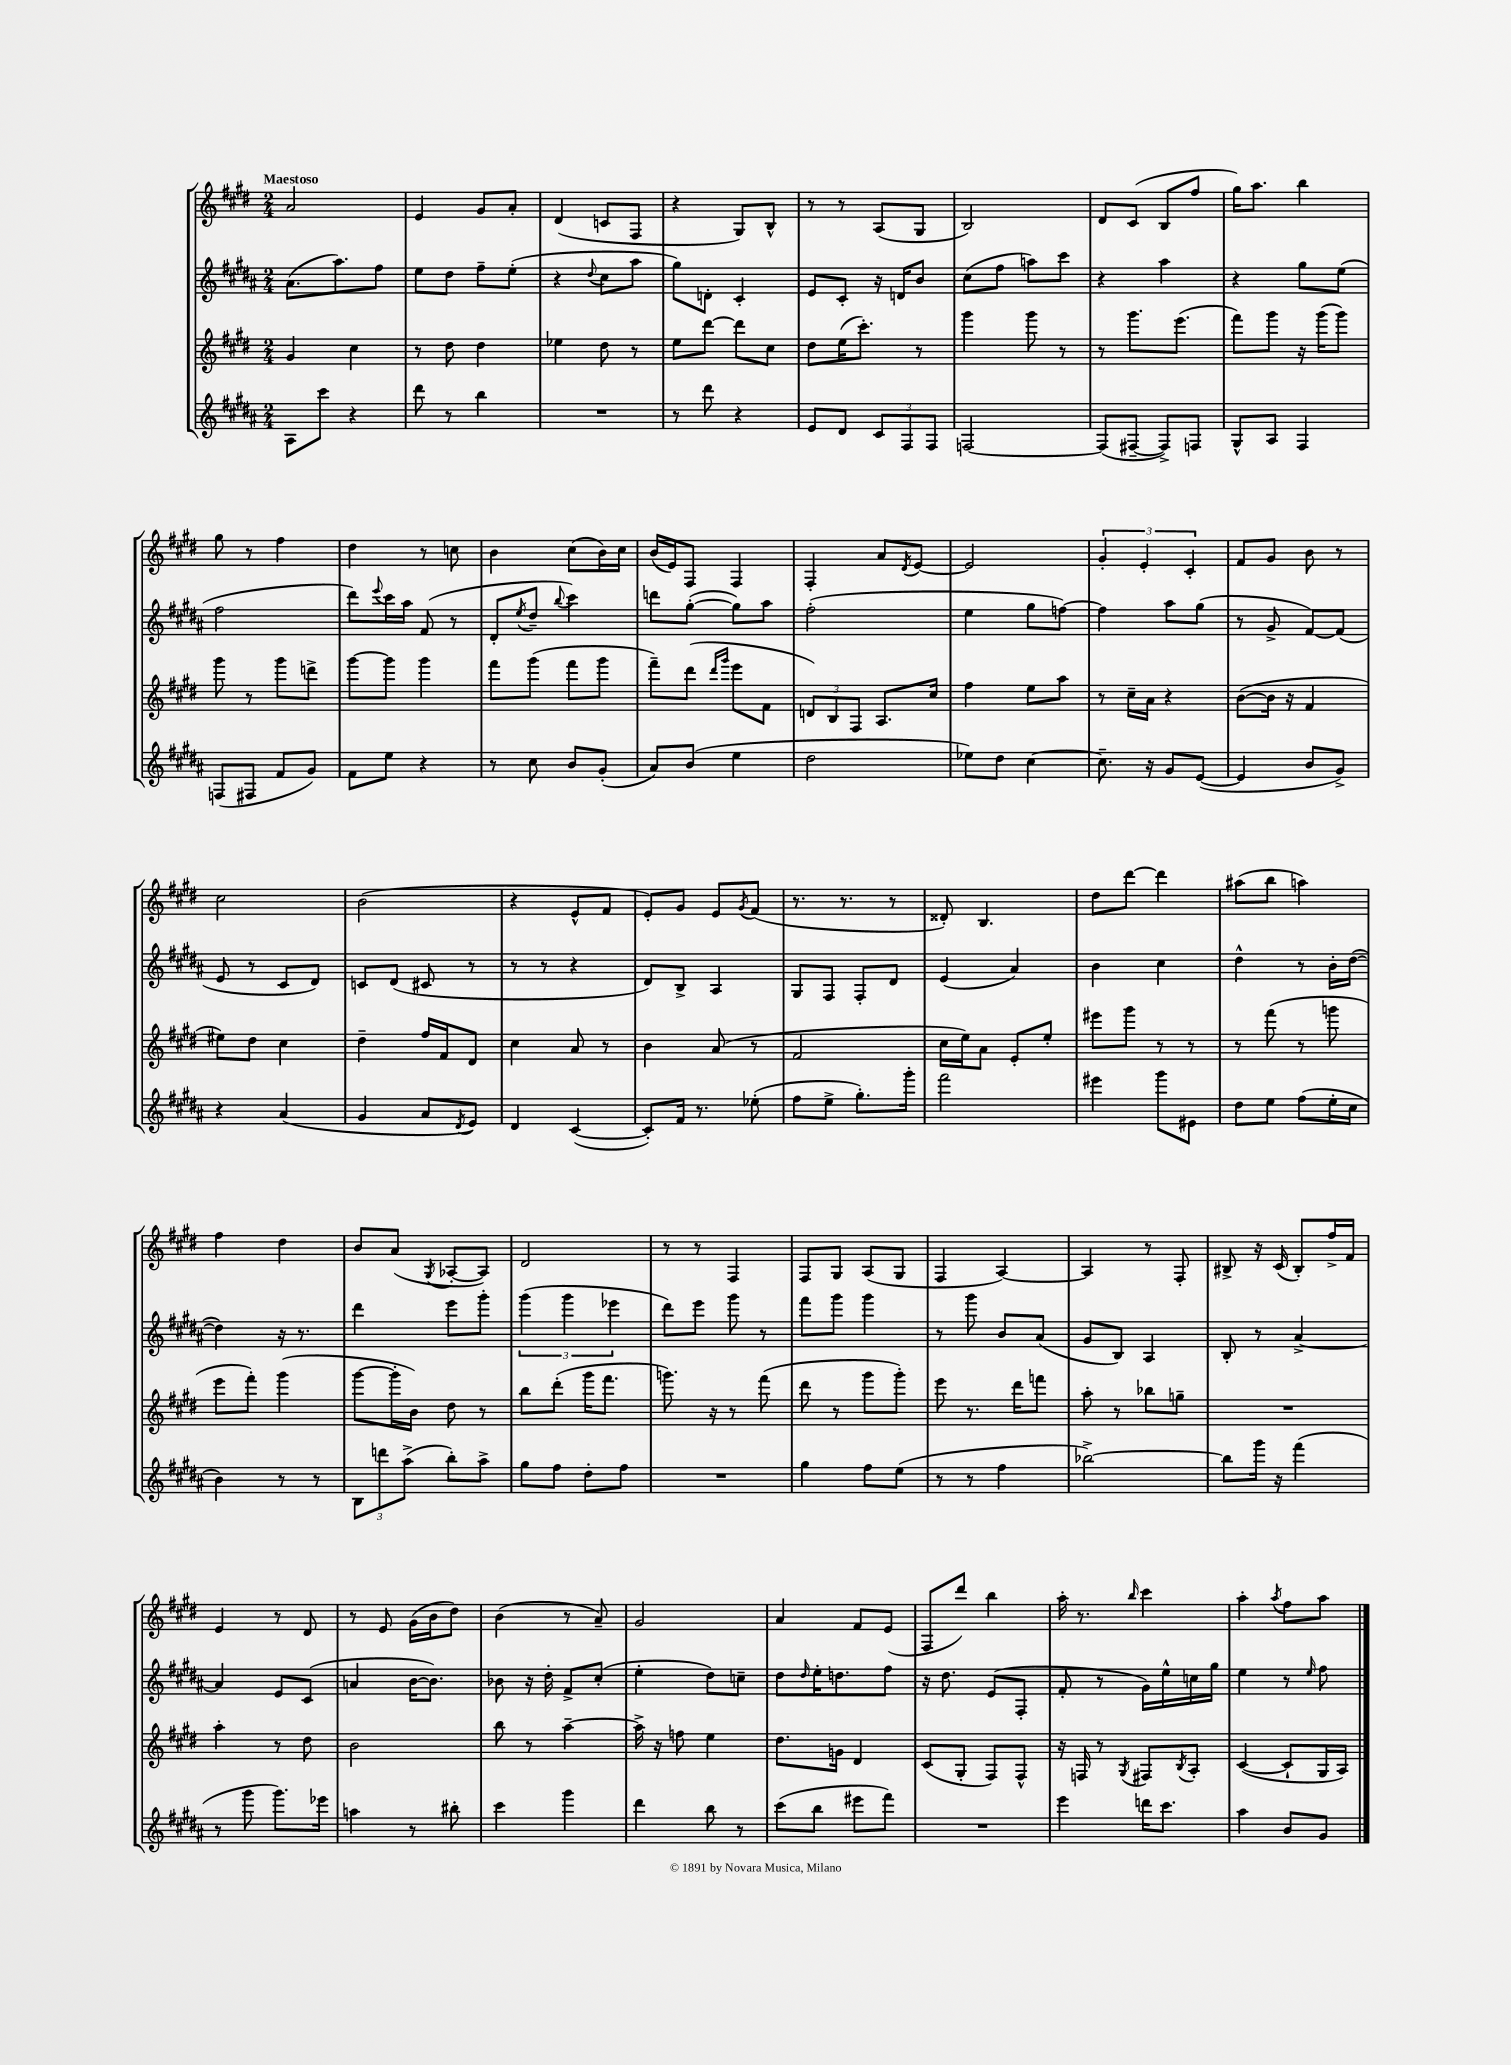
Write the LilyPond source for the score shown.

<<
\new StaffGroup <<
\new Staff = "s0" {
    \clef treble \key e \major \numericTimeSignature \time 2/4 \tempo "Maestoso"
    a'2 |
    e'4 gis'8 a'8-. |
    dis'4( c'8 fis8 |
    r4 gis8) b8-^ |
    r8 r8 a8( gis8 |
    b2) |
    dis'8 cis'8( b8 fis''8 |
    gis''16) a''8. b''4 |
    gis''8 r8 fis''4 |
    dis''4 r8 c''8 |
    b'4 cis''8( b'16) cis''16 |
    b'16( e'16) fis8 fis4 |
    fis4-. a'8 \acciaccatura { dis'8 } e'8~ |
    e'2 |
    \tuplet 3/2 { gis'4-. e'4-. cis'4-. } |
    fis'8 gis'8 b'8 r8 |
    cis''2 |
    b'2( |
    r4 e'8-^ fis'8 |
    e'8-.) gis'8 e'8 \acciaccatura { gis'8 } fis'8( |
    r8. r8. r8 |
    disis'8-.) b4. |
    dis''8 dis'''8~ dis'''4 |
    ais''8( b''8 a''4) |
    fis''4 dis''4 |
    b'8 a'8( \acciaccatura { gis8 } aes8~-. aes8) |
    dis'2 |
    r8 r8 fis4 |
    fis8 gis8 a8( gis8 |
    fis4 a4~) |
    a4 r8 fis8-. |
    bis8-> r16 cis'16( bis8-.) fis''16-> fis'16 |
    e'4 r8 dis'8 |
    r8 e'8 gis'16( b'16 dis''8) |
    b'4( r8 a'8--) |
    gis'2 |
    a'4 fis'8 e'8( |
    fis8 dis'''8) b''4 |
    a''16-. r8. \grace { b''16 } cis'''4 |
    a''4-. \acciaccatura { a''8 } fis''8 a''8 \bar "|." |
}
\new Staff = "s1" {
    \clef treble \key b \major \numericTimeSignature \time 2/4
    ais'8.( ais''8.) fis''8 |
    e''8 dis''8 fis''8-- e''8-.( |
    r4 \appoggiatura { dis''8 } cis''8 ais''8 |
    gis''8) d'8-. cis'4-. |
    e'8 cis'8-. r16 d'16 b'8 |
    cis''8( fis''8 a''8) cis'''8 |
    r4 ais''4 |
    r4 gis''8 e''8( |
    fis''2 |
    dis'''8) \appoggiatura { e'''8 } cis'''16 ais''16 fis'8( r8 |
    dis'8-. \acciaccatura { e''8 } dis''8-- \appoggiatura { b''8 } cis'''4) |
    d'''8 gis''8~-.( gis''8) ais''8 |
    fis''2-.( |
    e''4 gis''8 f''8~) |
    f''4 ais''8 gis''8( |
    r8 gis'8-> fis'8~) fis'8( |
    e'8 r8 cis'8 dis'8) |
    c'8 dis'8( cis'8 r8 |
    r8 r8 r4 |
    dis'8) b8-> ais4 |
    gis8 fis8 fis8-. dis'8 |
    e'4( ais'4) |
    b'4 cis''4 |
    dis''4-^ r8 b'16-. dis''16~( |
    dis''4) r16 r8. |
    dis'''4 e'''8 gis'''8-. |
    \tuplet 3/2 { gis'''4( gis'''4 ees'''4 } |
    dis'''8) e'''8 gis'''8 r8 |
    fis'''8 gis'''8 gis'''4 |
    r8 gis'''8 b'8 ais'8( |
    gis'8 b8) ais4 |
    b8-. r8 ais'4~-> |
    ais'4 e'8 cis'8( |
    a'4 b'16~ b'8.) |
    bes'8 r16 dis''16-. fis'8-> cis''8-.( |
    e''4-. dis''8) c''8-- |
    dis''8 \grace { dis''16 } e''16-. d''8. fis''8 |
    r16 dis''8. e'8( fis8-. |
    fis'8-. r8 gis'16) e''16-^ c''16 gis''16 |
    e''4 r8 \grace { e''16 } fis''8 \bar "|." |
}
\new Staff = "s2" {
    \clef treble \key e \major \numericTimeSignature \time 2/4
    gis'4 cis''4 |
    r8 dis''8 dis''4 |
    ees''4 dis''8 r8 |
    e''8 dis'''8~ dis'''8 cis''8 |
    dis''8 e''16( cis'''8.-.) r8 |
    gis'''4 gis'''8 r8 |
    r8 gis'''8. e'''8.( |
    fis'''8) gis'''8 r16 gis'''16( gis'''8) |
    gis'''8 r8 gis'''8 d'''8-> |
    gis'''8~ gis'''8 gis'''4 |
    fis'''8 gis'''8( fis'''8 gis'''8 |
    fis'''8--) dis'''8( \grace { dis'''16 gis'''16 } e'''8 fis'8 |
    \tuplet 3/2 { d'8) b8 fis8 } a8. cis''16 |
    fis''4 e''8 a''8 |
    r8 cis''16-- a'16 r4 |
    b'8~( b'16 r16 fis'4 |
    eis''8) dis''8 cis''4 |
    dis''4-- fis''16 fis'16 dis'8 |
    cis''4 a'8 r8 |
    b'4 a'8( r8 |
    fis'2 |
    cis''16 e''16) a'8 e'8-. e''8-. |
    eis'''8 gis'''8 r8 r8 |
    r8 fis'''8( r8 g'''8 |
    e'''8 fis'''8-.) gis'''4( |
    gis'''8~ gis'''16-. b'16) dis''8 r8 |
    b''8 dis'''8-.( gis'''16 fis'''8. |
    g'''8.) r16 r8 fis'''8( |
    dis'''8 r8 gis'''8 gis'''8-.) |
    e'''8 r8. dis'''16 f'''8 |
    a''8-. r8 bes''8 g''8-- |
    R2 |
    a''4-. r8 dis''8 |
    b'2 |
    b''8 r8 a''4~-- |
    a''16-> r16 f''8 e''4 |
    dis''8. g'16 dis'4 |
    cis'8( gis8-. fis8) fis8-^ |
    r16 f16 r8 \acciaccatura { gis8 } fis8 \acciaccatura { b8 } a8-. |
    cis'4~( cis'8-! gis16 a16) \bar "|." |
}
\new Staff = "s3" {
    \clef treble \key b \major \numericTimeSignature \time 2/4
    ais8 cis'''8 r4 |
    dis'''8 r8 b''4 |
    R2 |
    r8 dis'''8 r4 |
    e'8 dis'8 \tuplet 3/2 { cis'8 fis8 fis8 } |
    f2~ |
    f8( fis8~-- fis8->) f8 |
    gis8-^ ais8 fis4 |
    f8( fis8 fis'8 gis'8) |
    fis'8 e''8 r4 |
    r8 cis''8 b'8 gis'8-.( |
    ais'8) b'8( e''4 |
    dis''2 |
    ees''8) dis''8 cis''4~ |
    cis''8.-- r16 gis'8 e'8~( |
    e'4 b'8 gis'8->) |
    r4 ais'4( |
    gis'4 ais'8 \acciaccatura { dis'8 } e'8) |
    dis'4 cis'4~( |
    cis'8-.) fis'16 r8. ees''8-.( |
    fis''8 e''8-> gis''8.-.) gis'''16-. |
    fis'''2 |
    eis'''4 gis'''8 eis'8 |
    dis''8 e''8 fis''8( e''16-. cis''16 |
    b'4) r8 r8 |
    \tuplet 3/2 { b8 d'''8 ais''8->( } b''8-.) ais''8-> |
    gis''8 fis''8 dis''8-. fis''8 |
    R2 |
    gis''4 fis''8 e''8( |
    r8 r8 fis''4 |
    bes''2~->) |
    bes''8 gis'''16 r16 fis'''4( |
    r8 gis'''8 gis'''8.) ees'''16 |
    a''4 r8 bis''8-. |
    cis'''4 gis'''4 |
    dis'''4 b''8 r8 |
    cis'''8( b''8 eis'''8 fis'''8) |
    R2 |
    e'''4 d'''16 cis'''8. |
    ais''4 b'8 gis'8 \bar "|." |
}
>>
>>
\layout { \context { \Score \remove "Bar_number_engraver" } }
